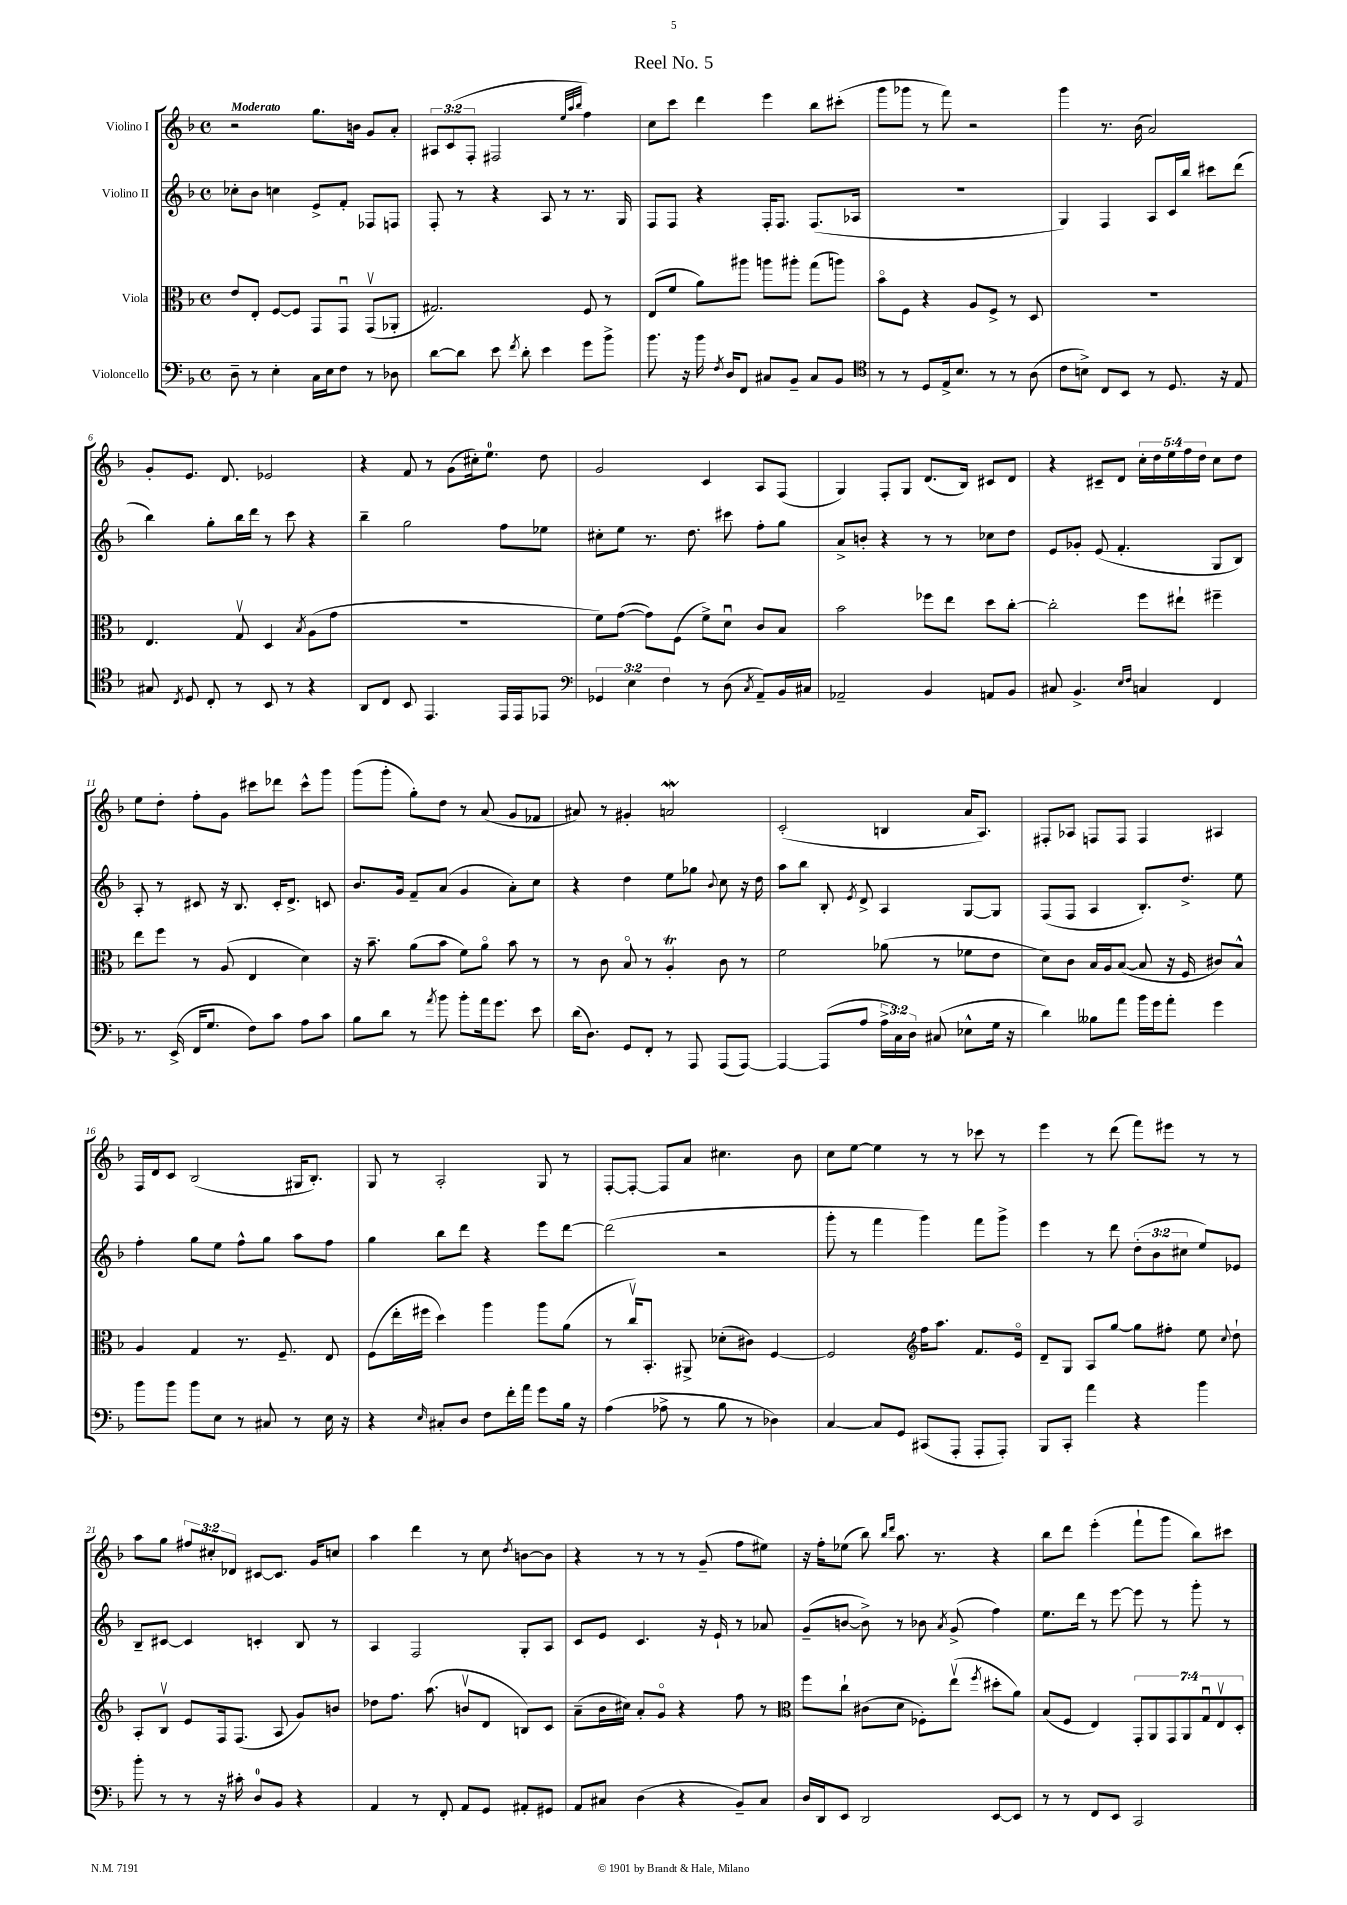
\header { title = "Reel No. 5" }
<<
\new StaffGroup <<
\new Staff = "s0" \with { instrumentName = "Violino I" } {
    \clef treble \key f \major \defaultTimeSignature \time 4/4 \override Staff.TupletNumber.text = #tuplet-number::calc-fraction-text \tempo "Moderato"
    \autoBeamOff r2 g''8.[ b'16] g'8[ a'8]-. |
    \tuplet 3/2 { ais8[ c'8( f8]-. } fis2 \grace { e''32[ a''32 bes''32] } f''4) |
    c''8[ c'''8] d'''4 e'''4 bes''8[ cis'''8]-.( |
    g'''8[ ges'''8] r8 f'''8) r2 |
    g'''4 r8. bes'16( a'2) |
    g'8[-. e'8.] d'8. ees'2 |
    r4 f'8 r8 g'8[( cis''16-.) e''8.]-0 d''8 |
    g'2 c'4 a8[ f8]( |
    g4) f8[-. g8] d'8.[( bes16]) cis'8[ d'8] |
    r4 cis'8[-- d'8] \tuplet 5/4 { c''16[-. d''16 e''16 f''16 d''16] } c''8[ d''8] |
    e''8[ d''8]-. f''8[-. g'8] cis'''8[ des'''8] cis'''8[-^ g'''8] |
    g'''8[( g'''8]-. g''8[-.) d''8] r8 a'8( g'8[ fes'8] |
    ais'8) r8 gis'4-. a'2\mordent |
    c'2-.( b4 a'16[ a8.]) |
    fis8[-. aes8] f8[ f8] f4 ais4 |
    f16[ d'16 c'8] bes2( gis16[ bes8.]-.) |
    g8 r8 a2-. g8 r8 |
    f8[~-. f8]~-. f8[ a'8] cis''4. bes'8 |
    c''8[ e''8]~ e''4 r8 r8 ces'''8 r8 |
    e'''4 r8 d'''8( f'''8[) eis'''8] r8 r8 |
    a''8[ g''8] \tuplet 3/2 { fis''8[ cis''8-. des'8] } cis'8[~ cis'8.] g'16[ c''8] |
    a''4 d'''4 r8 c''8 \acciaccatura { d''8 } b'8[~ b'8] |
    r4 r8 r8 r8 g'8--( f''8[ eis''8]) |
    r16 f''16[-. ees''8]( bes''8) \grace { bes''16[ d'''16] } a''8. r8. r4 |
    bes''8[ d'''8] e'''4-.( f'''8[-! g'''8] bes''8[) cis'''8] \bar "|." |
}
\new Staff = "s1" \with { instrumentName = "Violino II" } {
    \clef treble \key f \major \defaultTimeSignature \time 4/4 \override Staff.TupletNumber.text = #tuplet-number::calc-fraction-text
    \autoBeamOff ces''8[-. bes'8] c''4 e'8[-> f'8]-. fes8[ f8] |
    f8-. r8 r4 a8 r8 r8. g16 |
    f8[ f8] r4 f16[-. f8.] f8.[( aes16] |
    R1 |
    g4) f4 a8[ c'16 bes''16] cis'''8[ d'''8]( |
    bes''4) g''8[-. bes''16 d'''16] r8 c'''8 r4 |
    bes''4-- g''2 f''8[ ees''8] |
    cis''8[-. e''8] r8. d''8. cis'''8 f''8[-. g''8] |
    a'8[-> b'8]-. r4 r8 r8 ces''8[ d''8] |
    e'8[ ges'8]-. e'8( f'4.-. g8[ bes8]) |
    a8-. r8 cis'8 r16 bes8. cis'16[-. d'8.]-> c'8 |
    bes'8.[ g'16] f'8[-- a'8]( g'4 a'8[-.) c''8] |
    r4 d''4 e''8[ ges''8] \appoggiatura { bes'8 } c''8 r16 d''16 |
    a''8[ bes''8] bes8-. \acciaccatura { e'8 } d'8-> a4 g8[~ g8] |
    f8[( f8] a4 bes8.[-.) d''8.]-> e''8 |
    f''4-. g''8[ e''8] f''8[-^ g''8] a''8[ f''8] |
    g''4 bes''8[ d'''8] r4 e'''8[ d'''8]~ |
    d'''2( r2 |
    g'''8-. r8 f'''4 g'''4) f'''8[ g'''8]-> |
    e'''4 r8 d'''8 \tuplet 3/2 { d''8[-.( bes'8 cis''8] } e''8[) ees'8] |
    bes8[-- cis'8]~ cis'4 c'4-. bes8 r8 |
    a4 f2 g8[-. a8] |
    c'8[ e'8] c'4. r16 e'16-! r8 aes'8 |
    g'8[--( b'8]~ b'8->) r8 bes'8 \acciaccatura { a'8 } g'8->( f''4) |
    e''8.[ d'''16] r8 e'''8~ e'''8 r8 g'''8-. r8 \bar "|." |
}
\new Staff = "s2" \with { instrumentName = "Viola" } {
    \clef alto \key f \major \defaultTimeSignature \time 4/4 \override Staff.TupletNumber.text = #tuplet-number::calc-fraction-text
    \autoBeamOff e'8[ e8]-. f8[~ f8] g,8[ g,8]\downbow g,8[\upbow( aes,8]-. |
    gis2.) f8 r8 |
    e8[( f'8] a'8[) ais''8] a''8[ ais''8]-. g''8[( a''8]) |
    bes'8[\flageolet f8] r4 a8[ f8]-> r8 d8 |
    R1 |
    e4. g8\upbow d4 \acciaccatura { bes8 } a8[( g'8] |
    R1 |
    f'8[) g'8]~( g'8[) f8]( f'8[->) d'8]\downbow c'8[ bes8] |
    bes'2 fes''8[ e''8] d''8[ c''8]~-. |
    c''2-. f''8[ eis''8]-! fis''4-- |
    e''8[ f''8] r8 a8( e4 d'4) |
    r16 bes'8.-- a'8[( bes'8] f'8[) a'8]\flageolet bes'8 r8 |
    r8 c'8 bes8\flageolet r8 a4-.\trill c'8 r8 |
    f'2 aes'8( r8 fes'8[ e'8] |
    d'8[) c'8] bes16[ a16 bes8]~( bes8 r16 f16 cis'8[) bes8]-^ |
    a4 g4 r8. f8.-- e8 |
    f8[( e''16-. fis''16] d''4) a''4 a''8[ a'8]( |
    r8 c''16[\upbow) bes,8.]-. ais,8-> des'8[-.( cis'8]) f4~ |
    f2 \clef treble f''16[ a''8.] f'8.[ e'16]\flageolet |
    d'8[-- g8] a8[ g''8]~ g''8[ fis''8]-. e''8 \appoggiatura { c''8 } d''8-! |
    a8[-. bes8]\upbow e'8[ f16 f8.]( a8 g'8[) b'8] |
    des''8[ f''8.] a''8.( b'8[\upbow d'8] b8[) c'8] |
    a'8[--( bes'16 cis''16]) a'8[-. g'8]\flageolet r4 f''8 r8 |
    \clef alto f''8[ c''8]-! cis'8[( d'8] fes8[-.) e''8]\upbow( \acciaccatura { f''8 } dis''8[-. a'8]) |
    bes8[( f8] e4) \tuplet 7/4 { g,8[-. a,8 g,8 a,8 g8\downbow e8\upbow d8]-. } \bar "|." |
}
\new Staff = "s3" \with { instrumentName = "Violoncello" } {
    \clef bass \key f \major \defaultTimeSignature \time 4/4 \override Staff.TupletNumber.text = #tuplet-number::calc-fraction-text
    \autoBeamOff d8-- r8 e4-. c16[ e16 f8] r8 des8 |
    d'8[~ d'8] e'8 \acciaccatura { f'8 } d'8-. e'4 g'8[ bes'8]-> |
    bes'8. r16 bes'16 \acciaccatura { f8 } d16[ f,8] cis8[ bes,8]-- cis8[ bes,8] |
    \clef tenor r8 r8 d8[ e16-> bes8.] r8 r8 a8( |
    c'8[ b8]->) c8[ bes,8] r8 d8. r16 e8 |
    gis8 \acciaccatura { c8 } d8 c8-. r8 bes,8 r8 r4 |
    a,8[ c8] bes,8 e,4. e,16[ e,16 ees,8] |
    \clef bass \tuplet 3/2 { ges,4 e4 f4 } r8 d8( \acciaccatura { c8 } a,8[--) bes,16 cis16] |
    aes,2-- bes,4 a,8[ bes,8] |
    cis8 bes,4.-> \grace { e16[ f16] } c4 f,4 |
    r8. e,16->( f,16[ g8.] f8[) c'8] a8[ c'8] |
    bes8[ d'8] r8 \acciaccatura { a'8 } bes'8 bes'8[-. a'16 g'8.] e'8 |
    d'16[( d8.]) g,8[ f,8]-. r8 a,,8 a,,8[( a,,8]~) |
    a,,4~ a,,8[( a8] \tuplet 3/2 { a16[-> c16) d16] } cis8( ees8[-^ g16] r16 |
    d'4) beses8[ a'8] bes'16[ g'16 a'8]-. g'4 |
    bes'8[ bes'8] bes'8[ e8] r8 cis8 r8 e16 r16 |
    r4 \grace { e16 } cis8[-. d8] f8[ f'16-. a'16] g'8[ bes16] r16 |
    a4( aes8-> r8 bes8 r8 des4) |
    c4~ c8[ g,8] cis,8[( a,,8]-. a,,8[-. a,,8]-.) |
    bes,,8[ c,8]-. a'4 r4 bes'4 |
    bes'8-. r8 r8 r16 cis'16-. d8[-0 bes,8] r4 |
    a,4 r8 f,8-. a,8[ g,8] ais,8[-. gis,8] |
    a,8[ cis8] d4( r4 bes,8[--) cis8] |
    d16[ d,16 e,8] d,2 e,8[~ e,8] |
    r8 r8 f,8[ e,8] c,2 \bar "|." |
}
>>
>>
